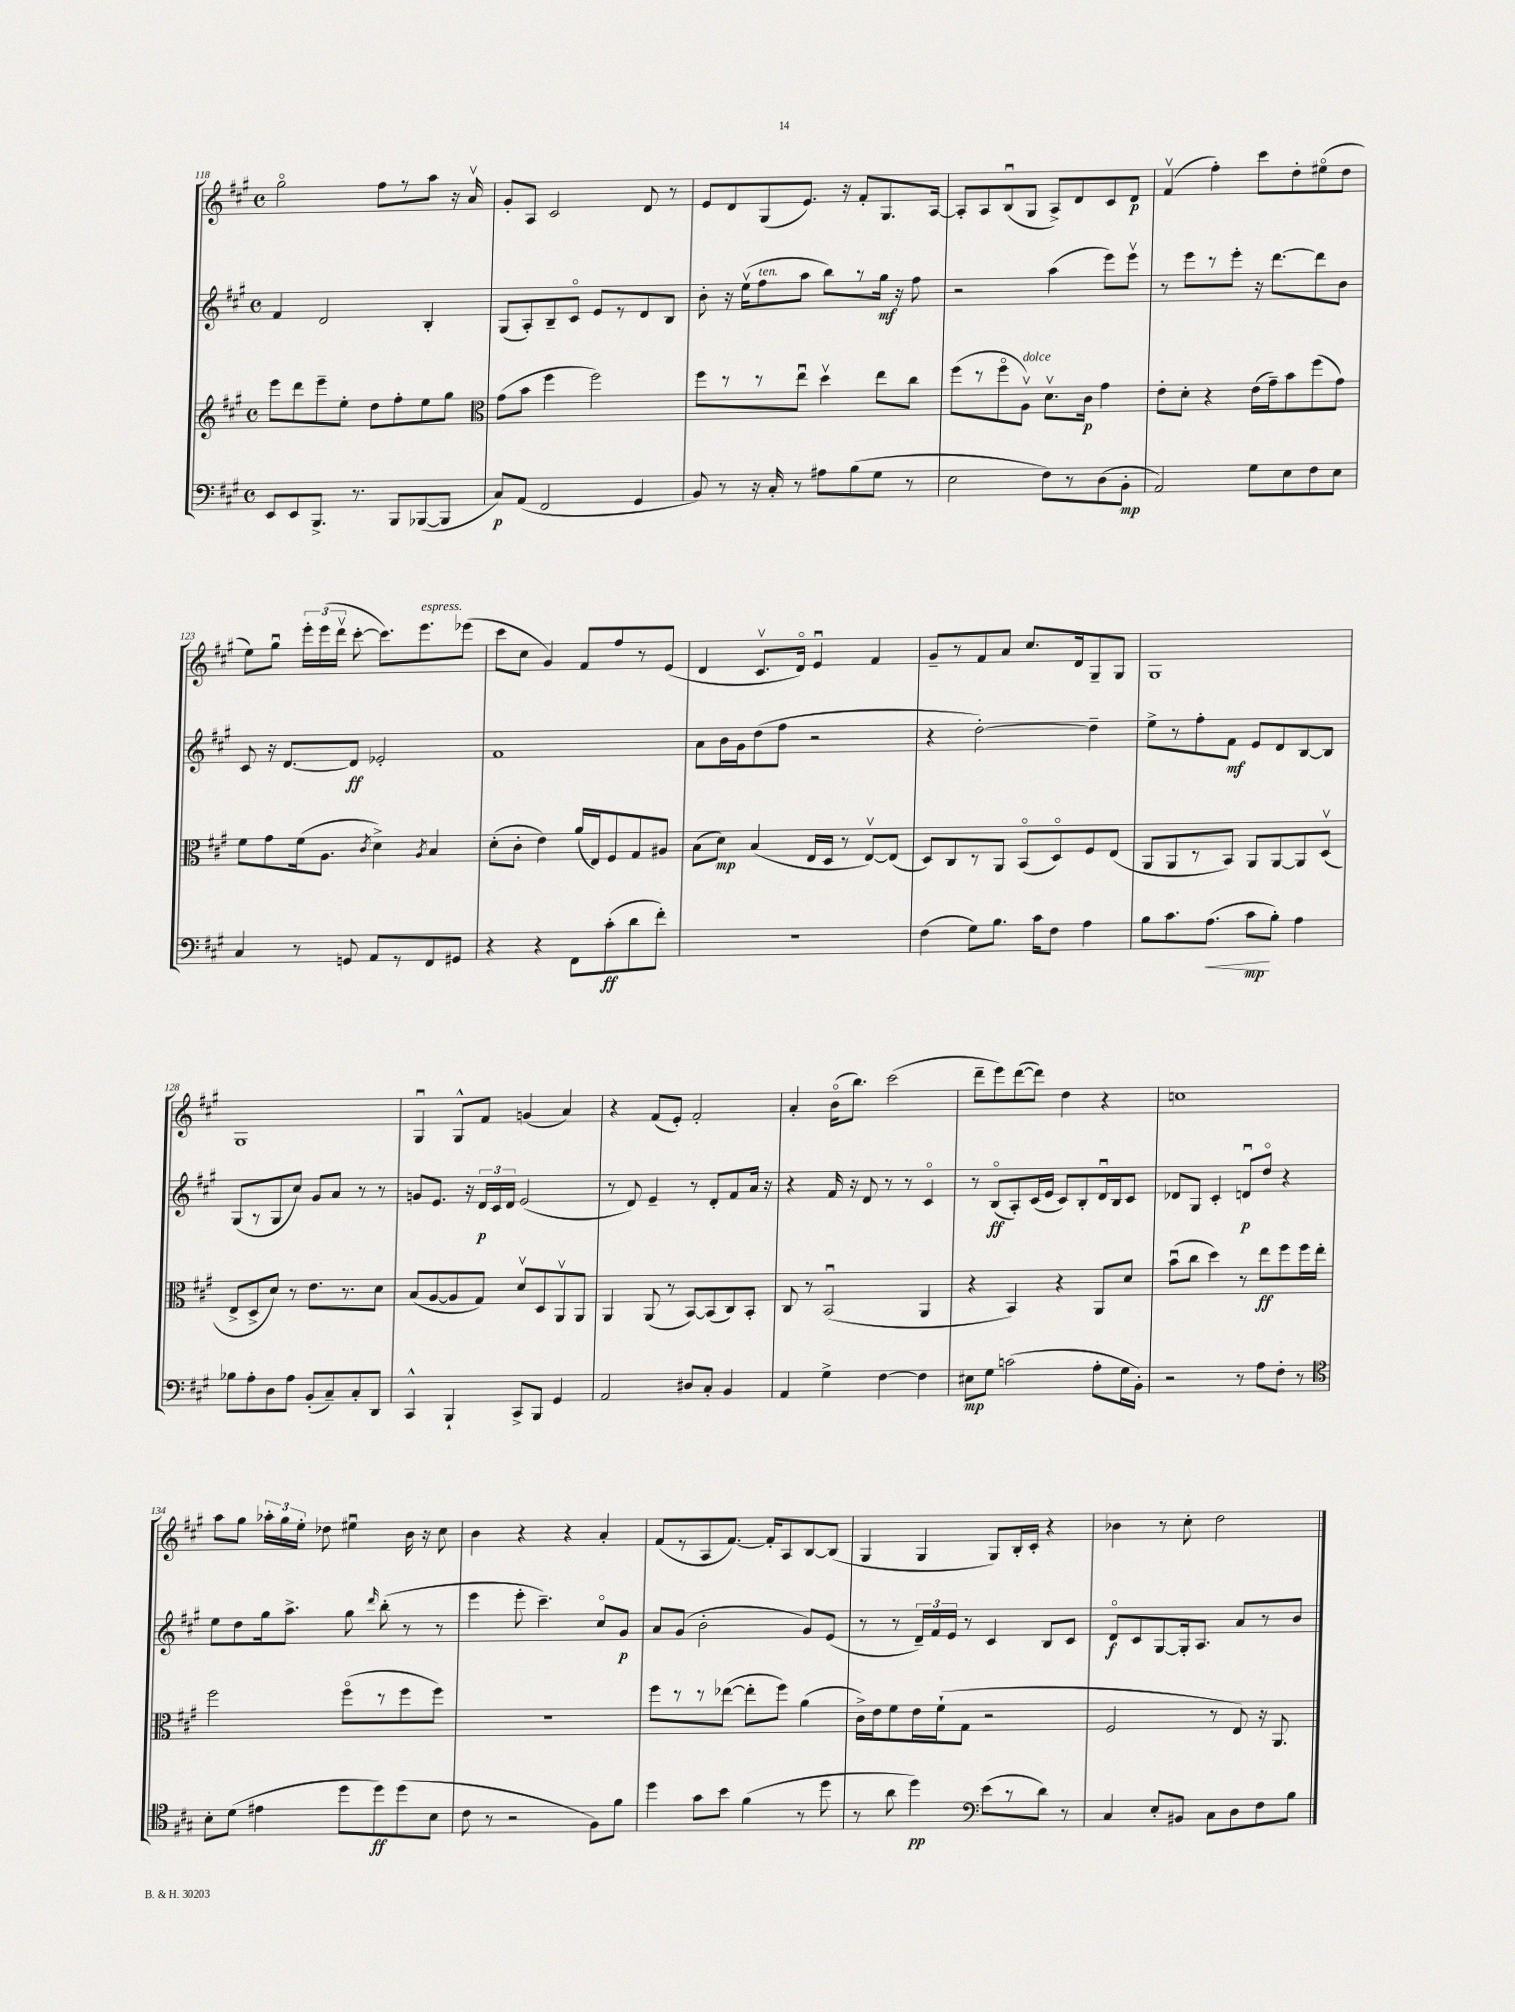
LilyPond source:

<<
\new StaffGroup <<
\new Staff = "s0" {
    \clef treble \key a \major \defaultTimeSignature \time 4/4
    \autoBeamOff gis''2\flageolet fis''8[ r8 a''8] r16 a'16\upbow |
    gis'8[-. a8] cis'2 d'8 r8 |
    e'8[ d'8 gis8( e'8.]) r16 fis'8[-. gis8. a16]~ |
    a8[-. a8 b8\downbow( gis8] a8[->) d'8 cis'8 d'8]\p |
    fis'4\upbow( fis''4-.) cis'''8[ d''8-. eis''8\flageolet( d''8] |
    e''8[) gis''8]\downbow \tuplet 3/2 { e'''16[-. e'''16( d'''16]\upbow } cis'''8~-. cis'''8.[) e'''8.^\markup { \italic "espress." } ees'''8]( |
    cis'''8[ cis''8] gis'4) fis'8[ fis''8 r8 e'8]( |
    d'4 cis'8.[\upbow d'16]\flageolet) e'4\downbow fis'4 |
    gis'8[-- r8 fis'8 a'8] cis''8.[ d'16 gis8-- gis8] |
    gis1 |
    gis1 |
    gis4\downbow gis8[-^ fis'8] g'4( a'4) |
    r4 fis'8[( e'8]-.) fis'2-. |
    a'4-. b'16[\flageolet( b''8.]) cis'''2( |
    d'''8[-- e'''8) d'''8~( d'''8]) d''4 r4 |
    c''1 |
    a''8[ gis''8] \tuplet 3/2 { aes''16[-. gis''16 e''16]-. } des''8 eis''4\downbow b'16 r16 cis''8 |
    b'4 r4 r4 a'4-. |
    fis'8[( r8 a8 fis'8.]~) fis'16[-. a8 b8~ b8]( |
    gis4 gis4 gis8[) b16-. cis'16]-. r4 |
    bes'4 r8 cis''8-. d''2 \bar "|." |
}
\new Staff = "s1" {
    \clef treble \key a \major \defaultTimeSignature \time 4/4
    \autoBeamOff fis'4 d'2 b4-. |
    gis8[( a8-.) b8-- cis'8]\flageolet e'8[ r8 d'8 b8] |
    b'8-. r16 e''16[\upbow( fis''8^\markup { \italic "ten." } a''8] b''8[) r8 gis''16]\mf r16 fis''8 |
    r2 a''4( e'''8[) e'''8]\upbow |
    r8 e'''8[ r8 e'''8]-. r16 d'''8.[~ d'''8 b'8] |
    cis'8 r16 d'8.[~ d'8]\ff ees'2-. |
    fis'1 |
    a'8[ b'16 gis'16 d''8( fis''8] r2 |
    r4 d''2~-.) d''4-- |
    e''8[-> r8 fis''8-. fis'8]\mf e'8[ d'8 b8~ b8] |
    gis8[( r8 gis8 cis''8]) gis'8[ a'8] r8 r8 |
    g'8[ e'8.] r16 \tuplet 3/2 { d'16[\p cis'16 d'16] } e'2( |
    r8 d'8) e'4-- r8 d'8[-. fis'8 a'16] r16 |
    r4 fis'16 r16 d'8 r8 r8 cis'4\flageolet |
    r8 b8[\flageolet\ff( a8-.) cis'16( e'16] cis'8[) b8-. d'16\downbow b16 cis'8] |
    des'8[ gis8] cis'4-. d'8[\downbow\p d''8]\flageolet r4 |
    e''8[ d''8 gis''16 a''8.]-> gis''8 \grace { d'''16 } b''8-.( r8 r8 |
    e'''4 e'''8-. cis'''4.--) cis''8[\flageolet gis'8]\p |
    a'8[ gis'8]( b'2-. gis'8[) e'8]( |
    r8 r8 \tuplet 3/2 { d'16[--) fis'16 e'16] } r8 cis'4 b8[ cis'8] |
    d'8[\flageolet\f cis'8 gis8~ gis16-. a8.] a'8[ r8 b'8] \bar "|." |
}
\new Staff = "s2" {
    \clef treble \key a \major \defaultTimeSignature \time 4/4
    \autoBeamOff e'''8[ d'''8 e'''8-- e''8]-. d''8[ fis''8-. e''8 gis''8] |
    \clef alto gis'8[( b'8] fis''4 fis''2) |
    fis''8[ r8 r8 e''8]\downbow d''4\upbow e''8[ cis''8] |
    fis''8[( r8 fis''8\flageolet a8]\upbow^\markup { \italic "dolce" }) d'8.[\upbow cis'16]\p gis'4 |
    e'8[-. d'8]-. r4 e'16[( gis'16--) b'8 fis''8( gis'8]) |
    fis'8[ gis'8 fis'16( a8.] \acciaccatura { cis'8 } d'4->) \acciaccatura { a8 } b4 |
    d'8[-.( cis'8]-. e'4) a'16[( e16) fis8 gis8 ais8] |
    b8[( d'8]\mp) b4( e16[ d16] r8 e8[~\upbow) e8]( |
    d8[) cis8 r8 a,8] b,8[\flageolet( d8\flageolet) fis8 e8]( |
    a,8[ a,8 r8 b,8]) a,8[ a,8~ a,8 d8]\upbow( |
    e8[-> d8-> d'8]) r8 e'8.[ r8. d'8] |
    b8[( a8~ a8 gis8]) d'8[\upbow d8 a,8\upbow a,8] |
    a,4 a,8( r8 b,8[~) b,8( cis8) b,8]-. |
    cis8 r8 b,2\downbow( a,4 |
    r4 b,4) r4 a,8[ d'8] |
    b'8[\downbow( cis''8] d''4) r8 e''8[\ff fis''8 fis''16 e''16]-. |
    fis''2 fis''8[\flageolet( r8 fis''8 fis''8]) |
    r1 |
    fis''8[ r8 r8 ees''8]~( ees''8[-. fis''8]) a'4( |
    cis'16[->) e'16 fis'8 e'16 fis'16-!( gis8] r2 |
    fis2 r8 e8) r16 a,8. \bar "|." |
}
\new Staff = "s3" {
    \clef bass \key a \major \defaultTimeSignature \time 4/4
    \autoBeamOff e,8[ e,8 b,,8.]-> r8. b,,8[ bes,,8~( bes,,8] |
    cis8[\p) a,8]( fis,2 gis,4 |
    b,8) r8 r16 cis16-. r8 ais8[ b8( gis8] r8 |
    e2 fis8[) r8 d8( b,8]-.\mp |
    a,2) gis8[ e8 fis8 e8] |
    cis4 r8 g,8 a,8[ r8 fis,8 gis,8] |
    r4 r4 fis,8[ cis'8-.\ff( d'8 fis'8]-.) |
    r1 |
    fis4( gis8[) b8.] cis'16[ fis8] a4 |
    b8[ cis'8. a8.]\<( cis'8[\mp\! b8]-.) a4 |
    bes8[ a8-. d8 a8] b,8[-.( cis8--) cis8-. d,8] |
    cis,4-^ b,,4-! cis,8[-> b,,8] gis,4 |
    a,2 dis8[ cis8]-. b,4 |
    a,4 gis4-> fis4~ fis4 |
    eis8[\mp gis8] c'2( a8[-. gis16 b,16]-.) |
    r2 r8 a8[ fis8]-. r8 |
    \clef tenor b8[-. d'8]( eis'4 d''8[ d''8\ff) d''8( b8] |
    cis'8 r8 r2 fis8[) fis'8] |
    d''4 gis'8[ b'8] fis'4( r8 d''8 |
    r8 a'8 d''4\pp) \clef bass e'8[( r8 d'8]) r8 |
    cis4 e8[-. bis,8] cis8[ d8 fis8 b8] \bar "|." |
}
>>
>>
\layout { \context { \Score currentBarNumber = #118 } }
